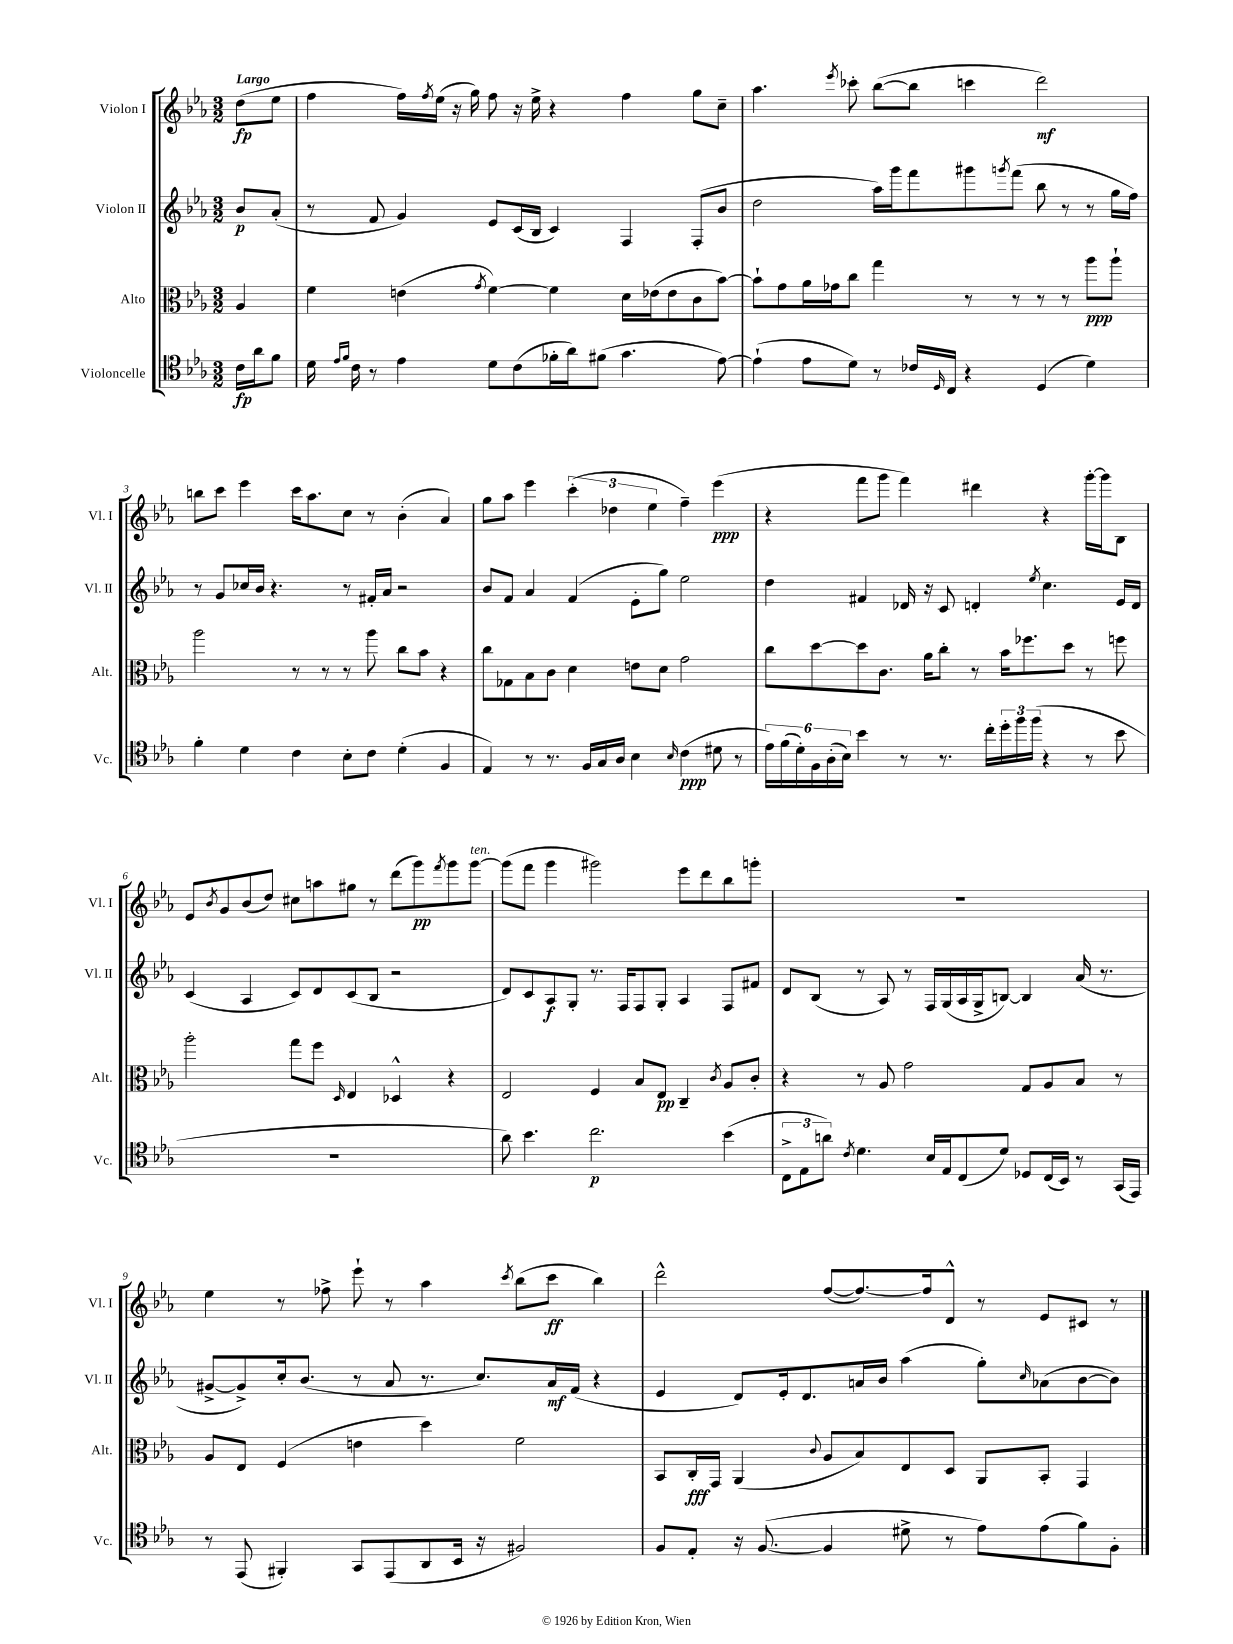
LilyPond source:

<<
\new StaffGroup <<
\new Staff = "s0" \with { instrumentName = "Violon I" shortInstrumentName = "Vl. I" } {
    \clef treble \key ees \major \numericTimeSignature \time 3/2 \partial 4 \tempo "Largo"
    d''8\fp( ees''8 |
    f''4 f''16) \acciaccatura { f''8 } ees''16( r16 g''16) f''8 r16 ees''16-> r4 f''4 g''8 c''8-- |
    aes''4. \acciaccatura { ees'''8 } ces'''8-. bes''8~( bes''8 c'''4 d'''2\mf) |
    b''8 c'''8 ees'''4 c'''16 aes''8. c''8 r8 bes'4-.( aes'4) |
    g''8 aes''8 ees'''4 \tuplet 3/2 { c'''4-.( des''4 ees''4 } f''4--) ees'''4\ppp( |
    r4 f'''8 g'''8 f'''4) dis'''4 r4 g'''16~-. g'''16 bes8 |
    ees'8 \acciaccatura { bes'8 } g'8 bes'8( d''8) cis''8 a''8 gis''8 r8 d'''8( g'''8\pp) \acciaccatura { f'''8 } g'''8 g'''8~^\markup { \italic "ten." } |
    g'''8( f'''8 g'''4 gis'''2) ees'''8 d'''8 bes''8 g'''8-. |
    R1. |
    ees''4 r8 fes''8-> ees'''8-! r8 aes''4 \acciaccatura { c'''8 } bes''8( c'''8\ff bes''4) |
    d'''2-^ f''8~( f''8.~) f''16 d'8-^ r8 ees'8 cis'8 r8 \bar "|." |
}
\new Staff = "s1" \with { instrumentName = "Violon II" shortInstrumentName = "Vl. II" } {
    \clef treble \key ees \major \numericTimeSignature \time 3/2 \partial 4
    bes'8\p aes'8-.( |
    r8 f'8 g'4) ees'8 c'16( bes16 c'4) f4 f8-.( bes'8 |
    d''2 aes''16) g'''16 f'''8 gis'''8 \acciaccatura { g'''8 } f'''8( bes''8 r8 r8 g''16 f''16) |
    r8 g'8 ces''16 bes'16 r4. r8 fis'16-. aes'16 r2 |
    bes'8 f'8 aes'4 f'4( ees'8-. g''8) ees''2 |
    d''4 fis'4 des'16 r16 c'8 d'4-. \acciaccatura { ees''8 } c''4. ees'16 d'16 |
    c'4( aes4 c'8) d'8 c'8( bes8 r2 |
    d'8) c'8 aes8\f g8-. r8. f16 f8 g8-. aes4 f8 fis'8 |
    d'8 bes8( r8 aes8) r8 f16 g16( aes16 g16-> b8~) b4 aes'16( r8. |
    gis'8~-> gis'8->) c''16-. bes'8.( r8 aes'8 r8. c''8.) aes'16\mf f'16( r4 |
    ees'4 d'8) ees'16-. d'8. a'16 bes'16 aes''4( g''8-.) \grace { c''16 } aes'8( bes'8~ bes'8) \bar "|." |
}
\new Staff = "s2" \with { instrumentName = "Alto" shortInstrumentName = "Alt." } {
    \clef alto \key ees \major \numericTimeSignature \time 3/2 \partial 4
    aes4 |
    f'4 e'4( \acciaccatura { g'8 } f'4~) f'4 d'16 ees'16( ees'8 c'8 bes'8~) |
    bes'8-! g'8 aes'16 ges'16 c''8 g''4 r8 r8 r8 r8 aes''8\ppp aes''8-! |
    aes''2 r8 r8 r8 aes''8 c''8 bes'8 r4 |
    c''8 ges8 bes8 c'8 d'4 e'8 d'8 g'2 |
    c''8 d''8~ d''8 c'8. aes'16 c''8-. r8 bes'16 fes''8. d''8 r8 f''8 |
    aes''2-. g''8 f''8 \grace { d16 } ees4 des4-^ r4 |
    ees2 f4 bes8 ees8\pp c4-- \acciaccatura { c'8 } aes8 c'8-. |
    r4 r8 aes8 g'2 g8 aes8 bes8 r8 |
    aes8 ees8 f4( e'4 d''4) f'2 |
    bes,8 c16-.\fff g,16 aes,4( \appoggiatura { c'8 } aes8 bes8) ees8 d8 aes,8 bes,8-. g,4 \bar "|." |
}
\new Staff = "s3" \with { instrumentName = "Violoncelle" shortInstrumentName = "Vc." } {
    \clef tenor \key ees \major \numericTimeSignature \time 3/2 \partial 4
    c'16\fp aes'16 f'8 |
    d'16 \grace { ees'16 f'16 } c'16 r8 ees'4 d'8 c'8( fes'16-. aes'16) fis'8( g'4. ees'8~) |
    ees'4-!( ees'8 d'8) r8 ces'16 \grace { d16 } c16 r4 d4( d'4) |
    f'4-. d'4 c'4 bes8-. c'8 d'4-.( f4 |
    ees4) r8 r8. f16 g16 aes16 bes4 \grace { bes16 } c'4\ppp( dis'8 r8 |
    \tuplet 6/4 { ees'16) f'16( d'16-.) f16 aes16-.( bes16) } bes'4 r8 r8. c''16-. \tuplet 3/2 { d''16-. f''16 f''16( } r4 r8 bes'8 |
    R1. |
    aes'8) bes'4. c''2.\p bes'4( |
    \tuplet 3/2 { c8-> ees8 a'8) } \acciaccatura { c'8 } d'4. bes16 ees16 c8( d'8) des8 c16( bes,16) r8 g,16( ees,16) |
    r8 ees,8( fis,4-.) g,8 ees,8( aes,8 bes,16 r16 fis2) |
    f8 ees8-. r16 f8.~( f4 dis'8-> r8 ees'8) ees'8( f'8) f8-. \bar "|." |
}
>>
>>
